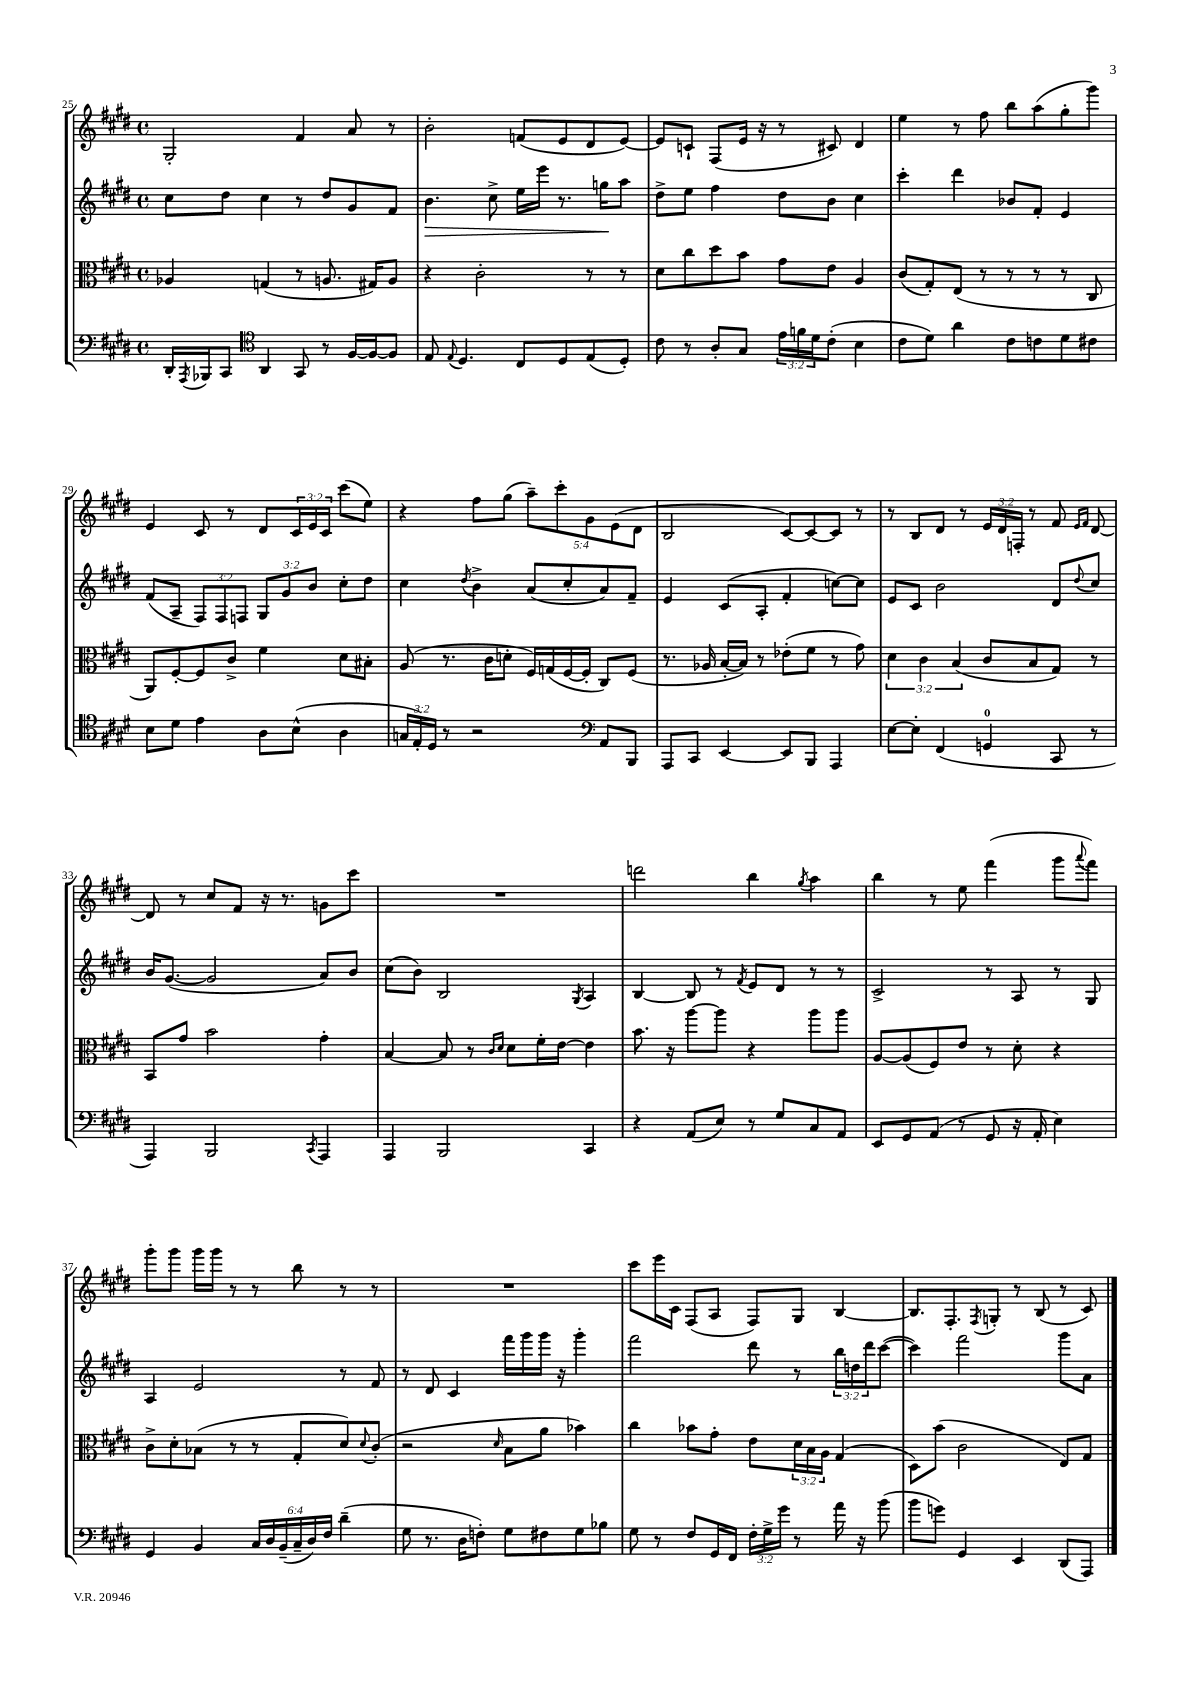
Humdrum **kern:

**kern	**kern	**kern	**kern
*staff4	*staff3	*staff2	*staff1
*clefF4	*clefC3	*clefG2	*clefG2
*k[f#c#g#d#]	*k[f#c#g#d#]	*k[f#c#g#d#]	*k[f#c#g#d#]
*M4/4	*M4/4	*M4/4	*M4/4
*met(c)	*met(c)	*met(c)	*met(c)
16DD#'	4A-	8cc#	2G#'
8qAAA	.	.	.
16BBB-	.	.	.
8CC#	.	8dd#	.
*clefC4	*	*	*
4AA	(4G	4cc#	.
8GG#	8r	8r	4f#
8r	8.A	8dd#	.
[16F#	.	8g#	8a
16F#_	16G#)	.	.
8F#]	8A	8f#	8r
=	=	=	=
8E	4r	4.b	2b'
8qqE	.	.	.
4.D#	.	.	.
.	2c#'	.	.
.	.	8cc#^	.
8C#	.	16ee	(8f
.	.	16eee	.
8D#	.	8.r	8e
(8E	8r	.	8d#
.	.	16gg	.
8D#')	8r	8aa	[8e)
=	=	=	=
8c#	8d#	8dd#^	8e]
8r	8cc#	8ee	8c`
8A'	8dd#	4ff#	(8F#
8G#	8b	.	16e
.	.	.	16r
24e	8g#	8dd#	8r
24f	.	.	.
24d#	.	.	.
(8c#'	8e	8b	8c#)
4B	4A	4cc#	4d#
=	=	=	=
8c#	(8c#	4ccc#'	4ee
8d#)	8G#')	.	.
4a	(8E	4ddd#	8r
.	8r	.	8ff#
8c#	8r	8b-	8bb
8c	8r	8f#'	(8aa
8d#	8r	4e	8gg#'
8c#	8C#	.	8ggg#)
=	=	=	=
8B	8AA)	(8f#	4e
8d#	[8F#'	8A~	.
4e	8F#]	12F#)	8c#
.	.	12F#	.
.	8c#^	.	8r
.	.	12F	.
8A	4f#	12G#	8d#
.	.	12g#	.
(8B^^	.	.	24c#
.	.	12b	24e
.	.	.	24c#
4A	8d#	8cc#'	(8ccc#
.	8B#'	8dd#	8ee)
=	=	=	=
24G	(8A	4cc#	4r
24E')	.	.	.
24D#	.	.	.
8r	8.r	.	.
.	.	8qdd#	.
2r	.	4b^	8ff#
.	16c#	.	.
.	8d'	.	(8gg#
.	16F#)	(8a	10aa~)
.	(16G	.	.
.	.	.	10ccc#'
.	[16F#	8cc#'	.
.	16F#']	.	.
.	.	.	10g#
*clefF4	*	*	*
8AA	8C#)	8a)	.
.	.	.	(10e
8BBB	(8F#	8f#~	.
.	.	.	10d#
=	=	=	=
8AAA	8.r	4e	2B
8CC#	.	.	.
.	16A-	.	.
[4EE	[16B'	(8c#	.
.	16B])	.	.
.	8r	8A'	.
8EE]	(8e-'	4f#'	[8c#)
8BBB	8f#	.	8c#_
4AAA	8r	[8cc)	8c#]
.	8g#)	8cc]	8r
=	=	=	=
[8E	6d#	8e	8r
8E']	.	8c#	8B
.	6c#	.	.
(4FF#	.	2b	8d#
.	(6B	.	.
.	.	.	8r
4GG	8c#	.	24e
.	.	.	24d#
.	.	.	24F'
.	8B	.	8r
8CC#	8G#)	8d#	8f#
.	.	.	16qqe
.	.	8qqdd#	16qqf#
8r	8r	8cc#	[8d#
=	=	=	=
4AAA)	8BB	16b	8d#]
.	.	([8.g#	.
.	8g#	.	8r
2BBB	2b	2g#]	8cc#
.	.	.	8f#
.	.	.	16r
.	.	.	8.r
8qCC#	.	.	.
4AAA	4g#'	8a)	8g
.	.	8b	8ccc#
=	=	=	=
4AAA	[4B	(8cc#	1r
.	.	8b)	.
2BBB	8B]	2B	.
.	8r	.	.
.	16qqc#	.	.
.	16qqd#	.	.
.	8d#	.	.
.	16f#'	.	.
.	[16e	.	.
.	.	8qG#	.
4CC#	4e]	4A	.
=	=	=	=
4r	8.b	[4B	2ddd
.	16r	.	.
(8AA	[8aa	8B]	.
8E)	8aa]	8r	.
.	.	8qf#	.
8r	4r	8e	4bb
8G#	.	8d#	.
.	.	.	8qgg#
8C#	8aa	8r	4aa
8AA	8aa	8r	.
=	=	=	=
8EE	[8A	2c#^	4bb
8GG#	(8A]	.	.
(8AA	8F#)	.	8r
8r	8e	.	8ee
8GG#	8r	8r	(4fff#
16r	8d#'	8A	.
16AA'	.	.	.
4E)	4r	8r	8ggg#
.	.	.	8qqaaa
.	.	8G#	8fff#)
=	=	=	=
4GG#	8c#^	4A	8ggg#'
.	8d#'	.	8ggg#
4BB	(8B-	2e	16ggg#
.	.	.	16ggg#
.	8r	.	8r
24C#	8r	.	8r
24D#	.	.	.
(24BB~	.	.	.
24C#~	8G#'	.	8bb
24D#)	.	.	.
24F#	.	.	.
(4d#~	8d#)	8r	8r
.	8qqd#	.	.
.	(8c#'	8f#	8r
=	=	=	=
8G#	2r	8r	1r
8.r	.	8d#	.
.	.	4c#	.
16D#	.	.	.
8F')	.	.	.
.	16qqd#	.	.
8G#	8B	16fff#	.
.	.	16ggg#	.
8F#	8a	16ggg#	.
.	.	16r	.
8G#	4b-)	4ggg#'	.
8B-	.	.	.
=	=	=	=
8G#	4cc#	2fff#	8ccc#
8r	.	.	16eee
.	.	.	16c#
8F#	8b-	.	(8F#
16GG#	8g#'	.	8A
16FF#	.	.	.
24F#'	8e	8ddd#	8F#)
24G#^	.	.	.
24g#	.	.	.
8r	24d#	8r	8G#
.	24B	.	.
.	24A	.	.
16a	(4G#	24bb	[4B
.	.	24dd	.
16r	.	.	.
.	.	24ddd#	.
(8b	.	([8ccc#	.
=	=	=	=
8b	8D#)	4ccc#])	8.B]
8g)	(8b	.	.
.	.	.	8.F#'
4GG#	2c#	2fff#	.
.	.	.	8qF#
.	.	.	8G'
4EE	.	.	8r
.	.	.	(8B
(8DD#	8E)	8ggg#	8r
8AAA)	8G#	8a	8c#)
==	==	==	==
*-	*-	*-	*-
